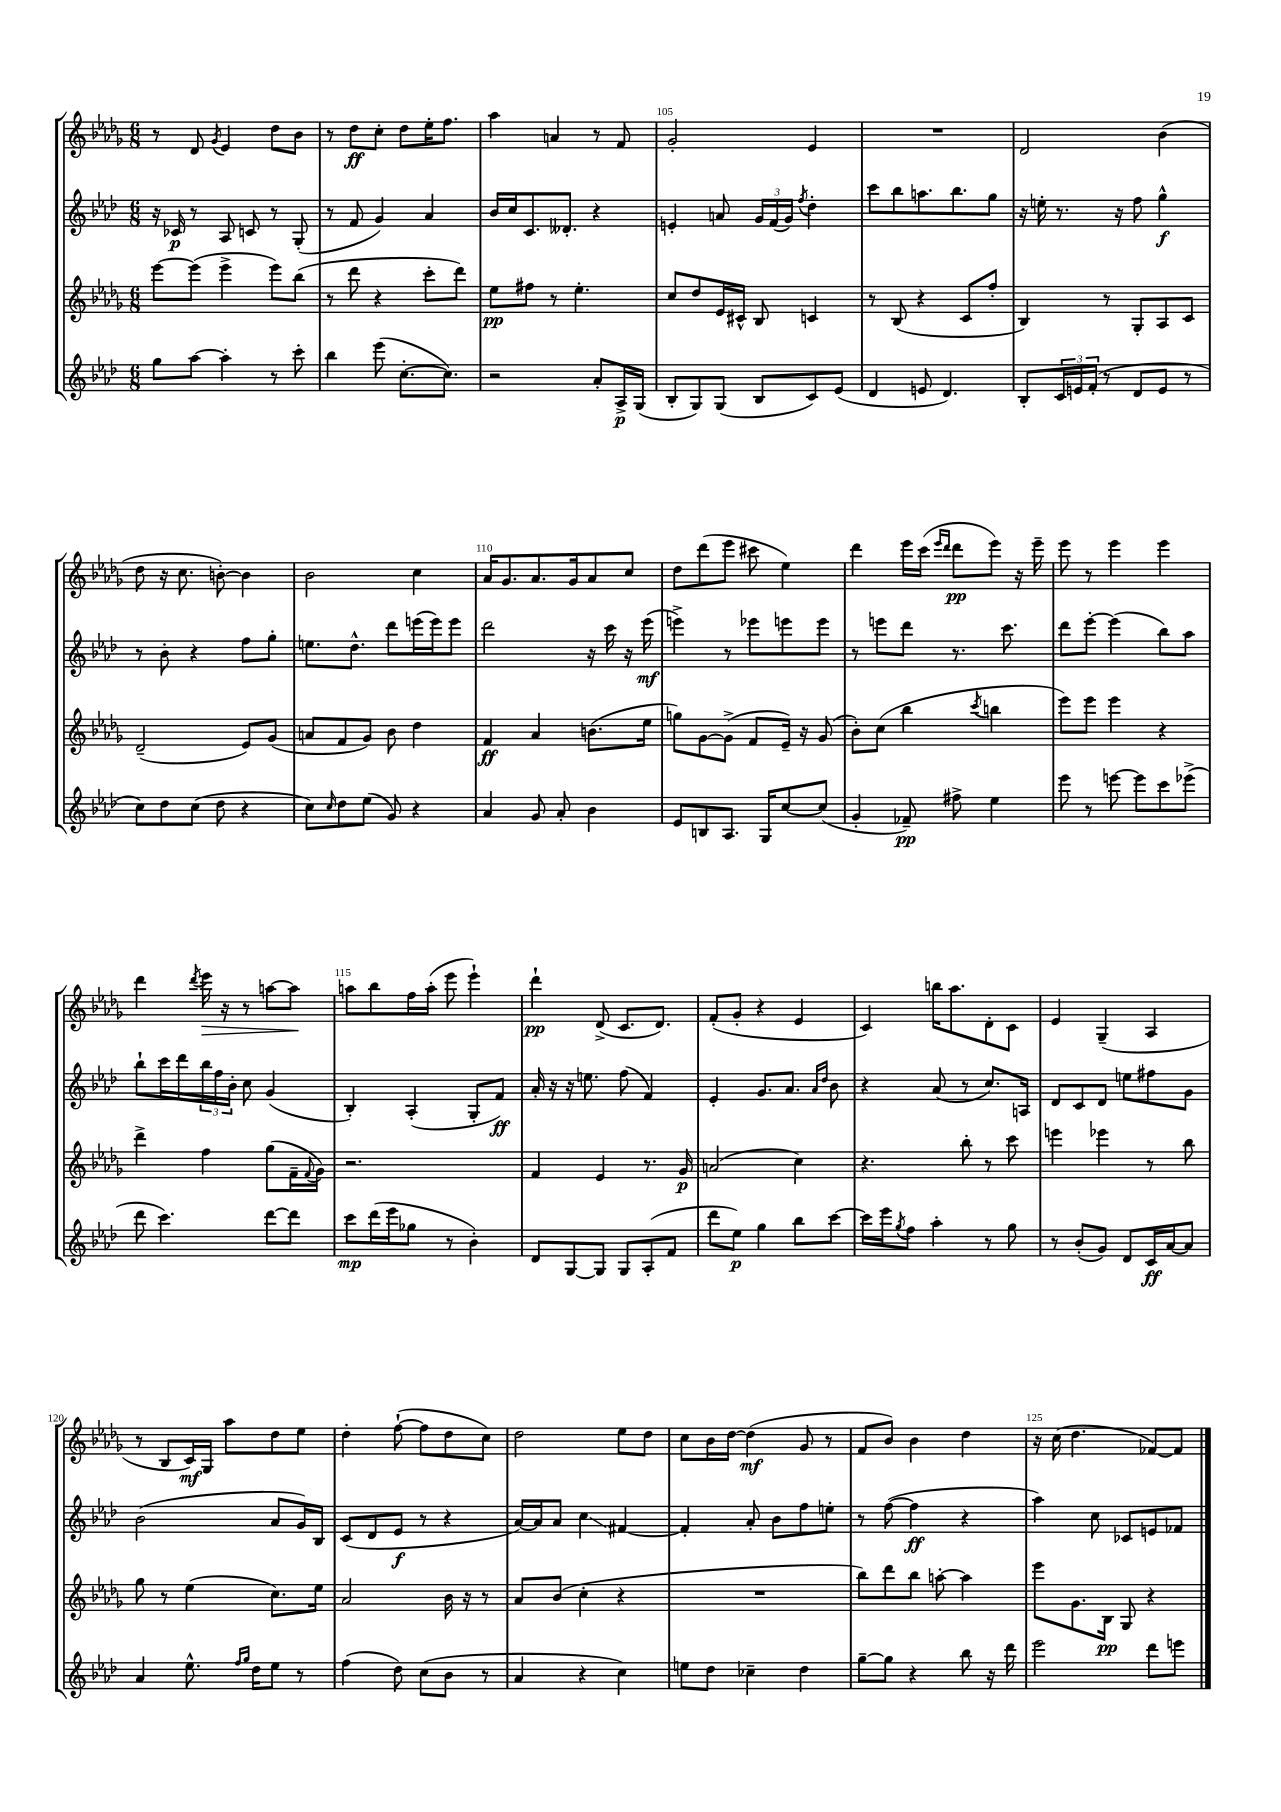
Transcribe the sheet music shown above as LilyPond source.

<<
\new StaffGroup <<
\new Staff = "s0" {
    \clef treble \key des \major \numericTimeSignature \time 6/8
    r8 des'8 \acciaccatura { ges'8 } ees'4 des''8 bes'8 |
    r8 des''8\ff c''8-. des''8 ees''16-. f''8. |
    aes''4 a'4 r8 f'8 |
    ges'2-. ees'4 |
    R2. |
    des'2 bes'4( |
    des''8 r16 c''8. b'8~-.) b'4 |
    bes'2 c''4 |
    aes'16 ges'8. aes'8. ges'16 aes'8 c''8 |
    des''8 des'''8( ees'''8 cis'''8 ees''4) |
    des'''4 ees'''16 c'''16( \grace { ees'''16 des'''16 } des'''8\pp ees'''8) r16 ees'''16-- |
    ees'''8 r8 ees'''4 ees'''4 |
    des'''4 \acciaccatura { des'''8 } ees'''16\> r16 r8 a''8~ a''8\! |
    a''8 bes''8 f''16 a''16-.( ees'''8 ees'''4-!) |
    des'''4-!\pp des'8->( c'8. des'8.) |
    f'8-.( ges'8-. r4 ees'4 |
    c'4) b''16 aes''8. des'8-. c'8 |
    ees'4 ges4--( aes4 |
    r8 bes8 c'16\mf) ges16 aes''8 des''8 ees''8 |
    des''4-. f''8~-!( f''8 des''8 c''8) |
    des''2 ees''8 des''8 |
    c''8 bes'16 des''16~ des''4\mf( ges'8 r8 |
    f'8 bes'8) bes'4 des''4 |
    r16 c''16( des''4. fes'8~) fes'8 \bar "|." |
}
\new Staff = "s1" {
    \clef treble \key aes \major \numericTimeSignature \time 6/8
    r16 ces'16\p r8 aes8 c'8 r8 g8-.( |
    r8 f'8 g'4) aes'4 |
    bes'16 c''16 c'8. deses'8.-. r4 |
    e'4-. a'8 \tuplet 3/2 { g'16 f'16( g'16) } \acciaccatura { f''8 } des''4-. |
    c'''8 bes''8 a''8. bes''8. g''8 |
    r16 e''16-. r8. r16 f''8 g''4-^\f |
    r8 bes'8-. r4 f''8 g''8-. |
    e''8. des''8.-^ des'''8 e'''16( e'''16) e'''8 |
    des'''2 r16 c'''16 r16 ees'''16\mf( |
    e'''4->) r8 ees'''8 e'''8 e'''8 |
    r8 e'''8 des'''8 r8. c'''8. |
    des'''8 ees'''8~-. ees'''4( bes''8) aes''8 |
    bes''8-! c'''16 des'''16 \tuplet 3/2 { bes''16 f''16 bes'16-. } c''8 g'4( |
    bes4-.) aes4-.( g8-. f'8\ff) |
    aes'16-. r16 r16 e''8. f''8( f'4) |
    ees'4-. g'8. aes'8. \grace { aes'16 des''16 } bes'8 |
    r4 aes'8( r8 c''8.) a16 |
    des'8 c'8 des'8 e''8 fis''8 g'8 |
    bes'2( aes'8 g'16) bes16 |
    c'8( des'8 ees'8\f r8 r4 |
    aes'16~) aes'16 aes'8 c''4\glissando fis'4~ |
    fis'4-. aes'8-. bes'8 f''8 e''8-. |
    r8 f''8~( f''4\ff r4 |
    aes''4) c''8 ces'8 e'8 fes'8 \bar "|." |
}
\new Staff = "s2" {
    \clef treble \key des \major \numericTimeSignature \time 6/8
    ees'''8~ ees'''8( ees'''4-> ees'''8) bes''8( |
    r8 des'''8 r4 c'''8-. des'''8) |
    ees''8\pp fis''8 r8 ees''4.-. |
    c''8 des''8 ees'16 cis'16-^ bes8 c'4 |
    r8 bes8( r4 c'8 f''8-. |
    bes4) r8 ges8-. aes8 c'8 |
    des'2--( ees'8) ges'8( |
    a'8 f'8 ges'8) bes'8 des''4 |
    f'4\ff aes'4 b'8.( ees''16 |
    g''8) ges'8~ ges'8->( f'8 ees'16--) r16 ges'8( |
    bes'8-.) c''8( bes''4 \acciaccatura { c'''8 } b''4 |
    ees'''8) ees'''8 ees'''4 r4 |
    des'''4-> f''4 ges''8( f'16-- \appoggiatura { f'8 } ges'16) |
    r2. |
    f'4 ees'4 r8. ges'16\p |
    a'2( c''4) |
    r4. bes''8-. r8 c'''8 |
    e'''4 ees'''4 r8 bes''8 |
    ges''8 r8 ees''4( c''8.) ees''16 |
    aes'2 bes'16 r16 r8 |
    aes'8 bes'8( c''4-. r4 |
    R2. |
    bes''8) des'''8 bes''8 a''8~-. a''4 |
    ees'''8 ges'8. bes16\pp ges8 r4 \bar "|." |
}
\new Staff = "s3" {
    \clef treble \key aes \major \numericTimeSignature \time 6/8
    g''8 aes''8~ aes''4-. r8 c'''8-. |
    bes''4 ees'''8( c''8.~-. c''8.) |
    r2 aes'8-. aes16->\p g16( |
    bes8-. g8) g8( bes8 c'8) ees'8( |
    des'4 e'8 des'4.) |
    bes8-. \tuplet 3/2 { c'16 e'16 f'16-.( } r8 des'8 e'8 r8 |
    c''8) des''8 c''8( des''8 r4 |
    c''8) \grace { c''16 } des''8 ees''8( g'8) r4 |
    aes'4 g'8 aes'8-. bes'4 |
    ees'8 b8 aes8. g16 c''8~ c''8( |
    g'4-. fes'8--\pp) fis''8-> ees''4 |
    ees'''8 r8 e'''8~ e'''8 c'''8 ees'''8->( |
    des'''8 c'''4.) des'''8~ des'''8 |
    c'''8\mp des'''16( ees'''16 ges''8 r8 bes'4-.) |
    des'8 g8~ g8 g8 aes8-.( f'8 |
    des'''8 ees''8\p) g''4 bes''8 c'''8~ |
    c'''16 ees'''16 \acciaccatura { g''8 } f''8 aes''4-. r8 g''8 |
    r8 bes'8-.( g'8) des'8 c'16\ff aes'16~ aes'8 |
    aes'4 ees''8.-^ \grace { f''16 g''16 } des''16 ees''8 r8 |
    f''4( des''8) c''8( bes'8 r8 |
    aes'4 r4 c''4) |
    e''8 des''8 ces''4-- des''4 |
    g''8~-- g''8 r4 bes''8 r16 des'''16 |
    ees'''2 des'''8 e'''8 \bar "|." |
}
>>
>>
\layout { \context { \Score currentBarNumber = #102 \override BarNumber.break-visibility = ##(#f #t #t) barNumberVisibility = #(every-nth-bar-number-visible 5) } }
